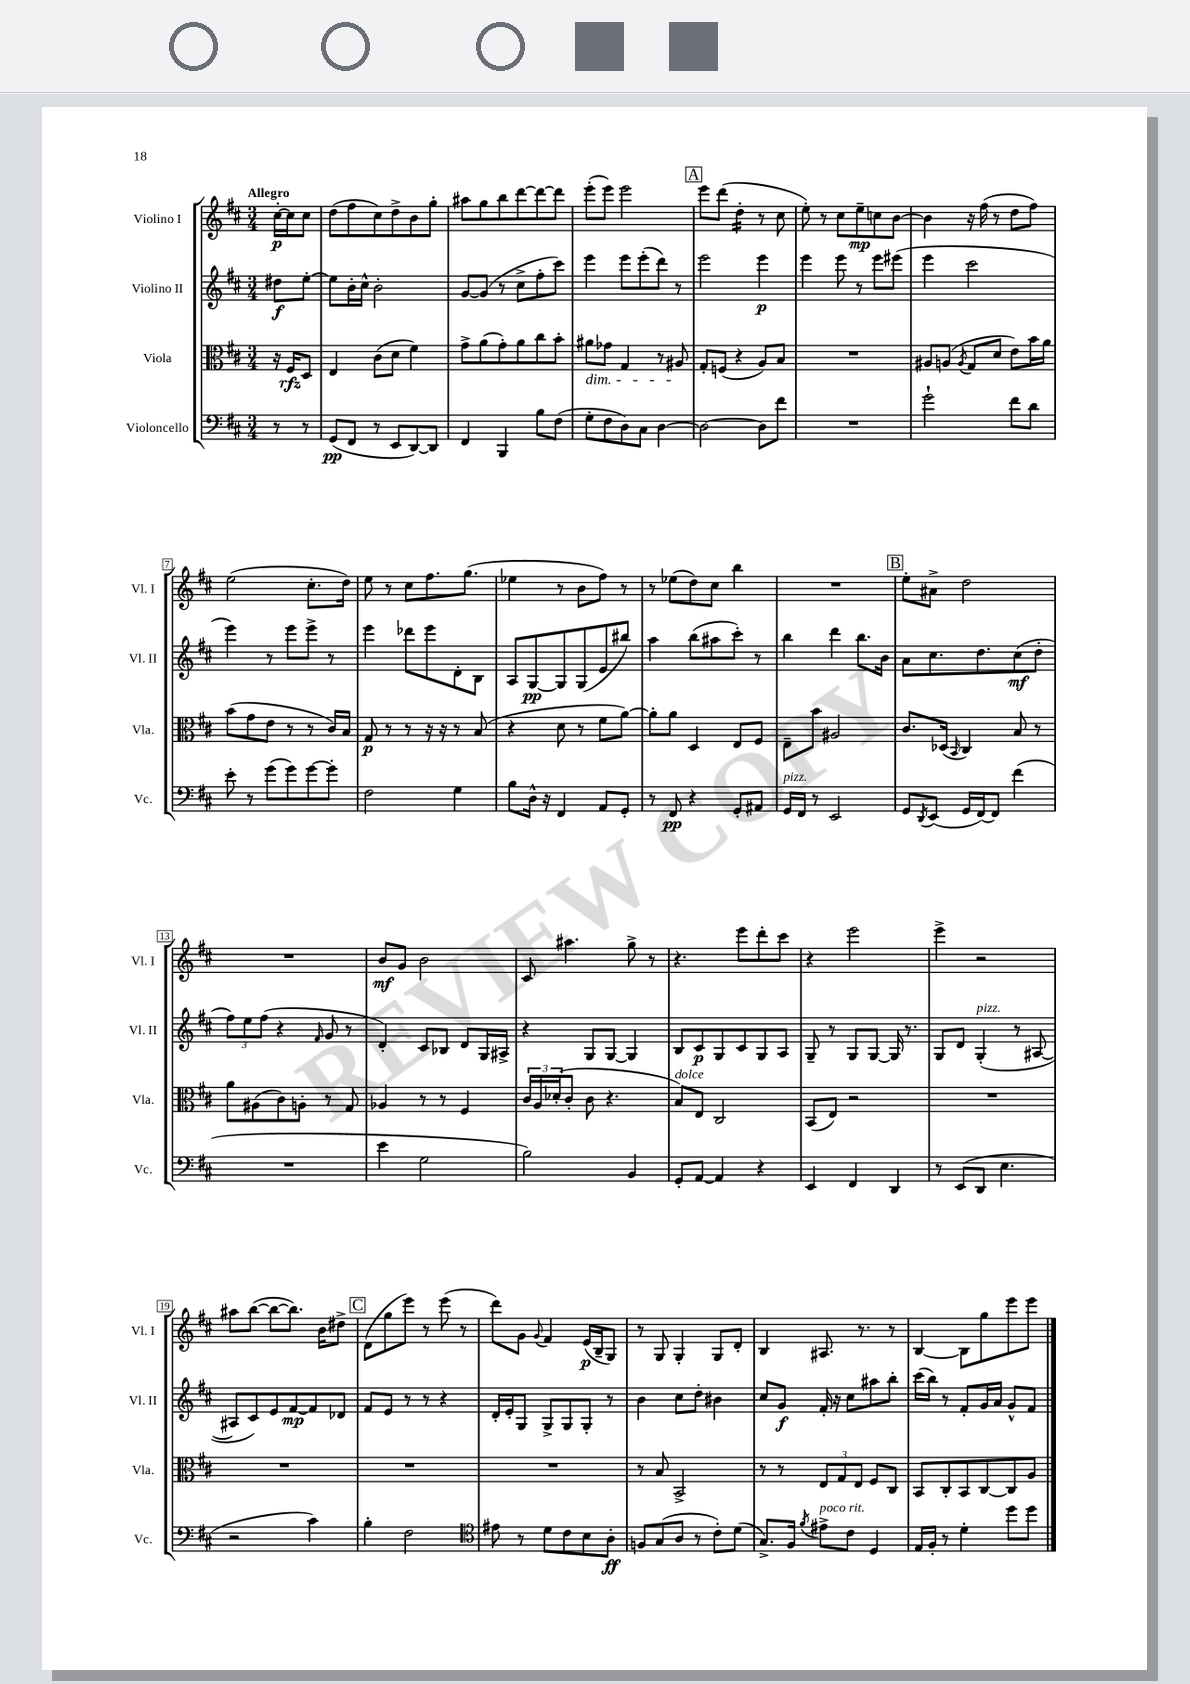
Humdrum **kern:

**kern	**kern	**kern	**kern
*staff4	*staff3	*staff2	*staff1
*clefF4	*clefC3	*clefG2	*clefG2
*k[f#c#]	*k[f#c#]	*k[f#c#]	*k[f#c#]
*M3/4	*M3/4	*M3/4	*M3/4
8r	16r	8dd#	[16cc#'
.	16F#	.	16cc#]
8r	8D	[8ee'	8cc#
=	=	=	=
(8GG	4E	8ee]	(8dd
8FF#	.	16b'	8ff#
.	.	16cc#^^	.
8r	(8c#	2b'	8cc#)
8EE	8d	.	8dd^
[8DD)	4f#)	.	8b
8DD]	.	.	8gg'
=	=	=	=
4FF#	8g^	[8g	8aa#
.	(8a	(8g]	8gg
4BBB	8g')	8r	8bb
.	8a	8cc#^	[8ddd
8B	8cc#	8ff#'	8ddd_
(8F#	8b'	8ccc#)	8ddd]
=	=	=	=
8G'	8a#	4eee	(8eee'
8F#	8g-	.	8eee)
8D)	4G	8eee	2eee
8C#	.	(8eee'	.
[4D	8r	8ddd)	.
.	8A#	8r	.
=	=	=	=
2D_	8G'	2eee	8eee
.	(8F	.	(8ddd
.	4r	.	4dd'
8D]	8A)	4eee	8r
8f#	8B	.	8cc#
=	=	=	=
2.r	2.r	4eee	8ee')
.	.	.	8r
.	.	8eee	8cc#
.	.	8r	8ee~
.	.	8eee	8cc
.	.	(8eee#	[8b
=	=	=	=
2g`	8A#	4eee	4b]
.	(8A	.	.
.	8qA	.	.
.	8G	2ccc#	16r
.	.	.	(16ff#
.	8d	.	8r
8f#	8e)	.	8dd
8d	16b	.	8ff#)
.	16a	.	.
=	=	=	=
8e'	(8b	4eee)	(2ee
8r	8g	.	.
(8g	8e	8r	.
8g)	8r	8eee	.
[8g	8r	8eee^	8.cc#'
8g']	16c#)	8r	.
.	16B	.	16dd)
=	=	=	=
2F#	8G	4eee	8ee
.	8r	.	8r
.	8r	8ddd-	8cc#
.	16r	8eee	8.ff#
.	16r	.	.
4G	8r	8d'	.
.	.	.	(8.gg
.	(8B	8B	.
=	=	=	=
8B	4r	8A	4ee-
16D^^	.	[8G	.
16r	.	.	.
4FF#	8d	8G]	8r
.	8r	(8G	8b
8AA	8f#	8e	8ff#)
8GG'	[8a)	8bb#)	8r
=	=	=	=
8r	8a']	4aa	8r
8FF#	8a	.	(8ee-
4r	4D	(8bb	8dd)
.	.	8aa#	8cc#
8GG'	8E	8ccc#')	4bb
8AA#	8F#	8r	.
=	=	=	=
16GG	8E~	4bb	2.r
16FF#	.	.	.
8r	8b	.	.
2EE	2A#	4ddd	.
.	.	8.bb	.
.	.	16b	.
=	=	=	=
8GG	8.c#	8a	8ee'
8qDD	.	.	.
(8EE	.	8.cc#	8a#^
.	(16D-	.	.
.	16qqBB	.	.
16GG	4C#)	.	2dd
[16FF#)	.	8.dd	.
8FF#]	.	.	.
(4f#	8B	(8cc#	.
.	8r	8dd'	.
=	=	=	=
2.r	8a	12ff#)	2.r
.	.	12ee	.
.	(8A#	.	.
.	.	(12ff#	.
.	8c#)	4r	.
.	8A'	.	.
.	.	16qqf#	.
.	8r	8g	.
.	8G	8r	.
=	=	=	=
4e	4A-	4d')	8b
.	.	.	8g
2G	8r	8c#	2b
.	8r	8B-	.
.	4F#	8d	.
.	.	16G	.
.	.	16A#^	.
=	=	=	=
2B)	24c#	4r	8c#
.	24A	.	.
.	(24d-'	.	.
.	8c#'	.	4.aa#
.	8c#	8G	.
.	4.r	[8G	.
4BB	.	4G]	8gg^
.	.	.	8r
=	=	=	=
8GG'	8B)	8B	4.r
[8AA	8E	8c#	.
4AA]	2C#	8G	.
.	.	8c#	8eee
4r	.	8G	8ddd'
.	.	8A	8ccc#
=	=	=	=
4EE	(8BB	8G~	4r
.	8E)	8r	.
4FF#	2r	8G	2eee
.	.	[8G	.
4DD	.	16G]	.
.	.	8.r	.
=	=	=	=
8r	2.r	8G	4eee^
(8EE	.	8d	.
8DD	.	(4G'	2r
4.E	.	.	.
.	.	8r	.
.	.	[8A#	.
=	=	=	=
2r	2.r	8A#]	8aa#
.	.	8c#)	([8bb
.	.	8e	8bb_
.	.	[8f#	8.bb])
4c#)	.	8f#]	.
.	.	.	16b
.	.	8d-	8dd#^
=	=	=	=
4B'	2.r	8f#	(8d
.	.	8e	8gg
2F#	.	8r	8eee)
.	.	8r	8r
.	.	4r	(8eee
.	.	.	8r
=	=	=	=
*clefC4	*	*	*
8e#	2.r	16d'	8ddd)
.	.	16e'	.
8r	.	8G	8g
.	.	.	8qqg
8d	.	8G^	4f#
8c#	.	8G	.
8B	.	8G'	(16e
.	.	.	16B~
8A'	.	8r	8G)
=	=	=	=
8F	8r	4b	8r
(8G	8B	.	8G
8A	2BB^	8cc#	4G'
8r	.	8dd'	.
8c#')	.	4b#	8G
(8d	.	.	8d'
=	=	=	=
8.G^)	8r	8cc#	4B
.	8r	8g	.
16F#	.	.	.
8qf#	.	.	.
8e#^	12E	16f#'	8.A#
.	.	16r	.
.	12G	.	.
8c#	.	8cc#	.
.	12E	.	.
.	.	.	8.r
4D	8F#	8aa#	.
.	8C#	8bb'	8r
=	=	=	=
16E	8BB	(16ccc#	[4B
16F#'	.	16bb)	.
8r	8C#'	8r	.
4d'	8BB	8f#'	8B]
.	[8C#	16g	8gg
.	.	16a	.
8dd	8C#]	8g^^	8eee
8dd	8A	8f#	8eee
==	==	==	==
*-	*-	*-	*-
